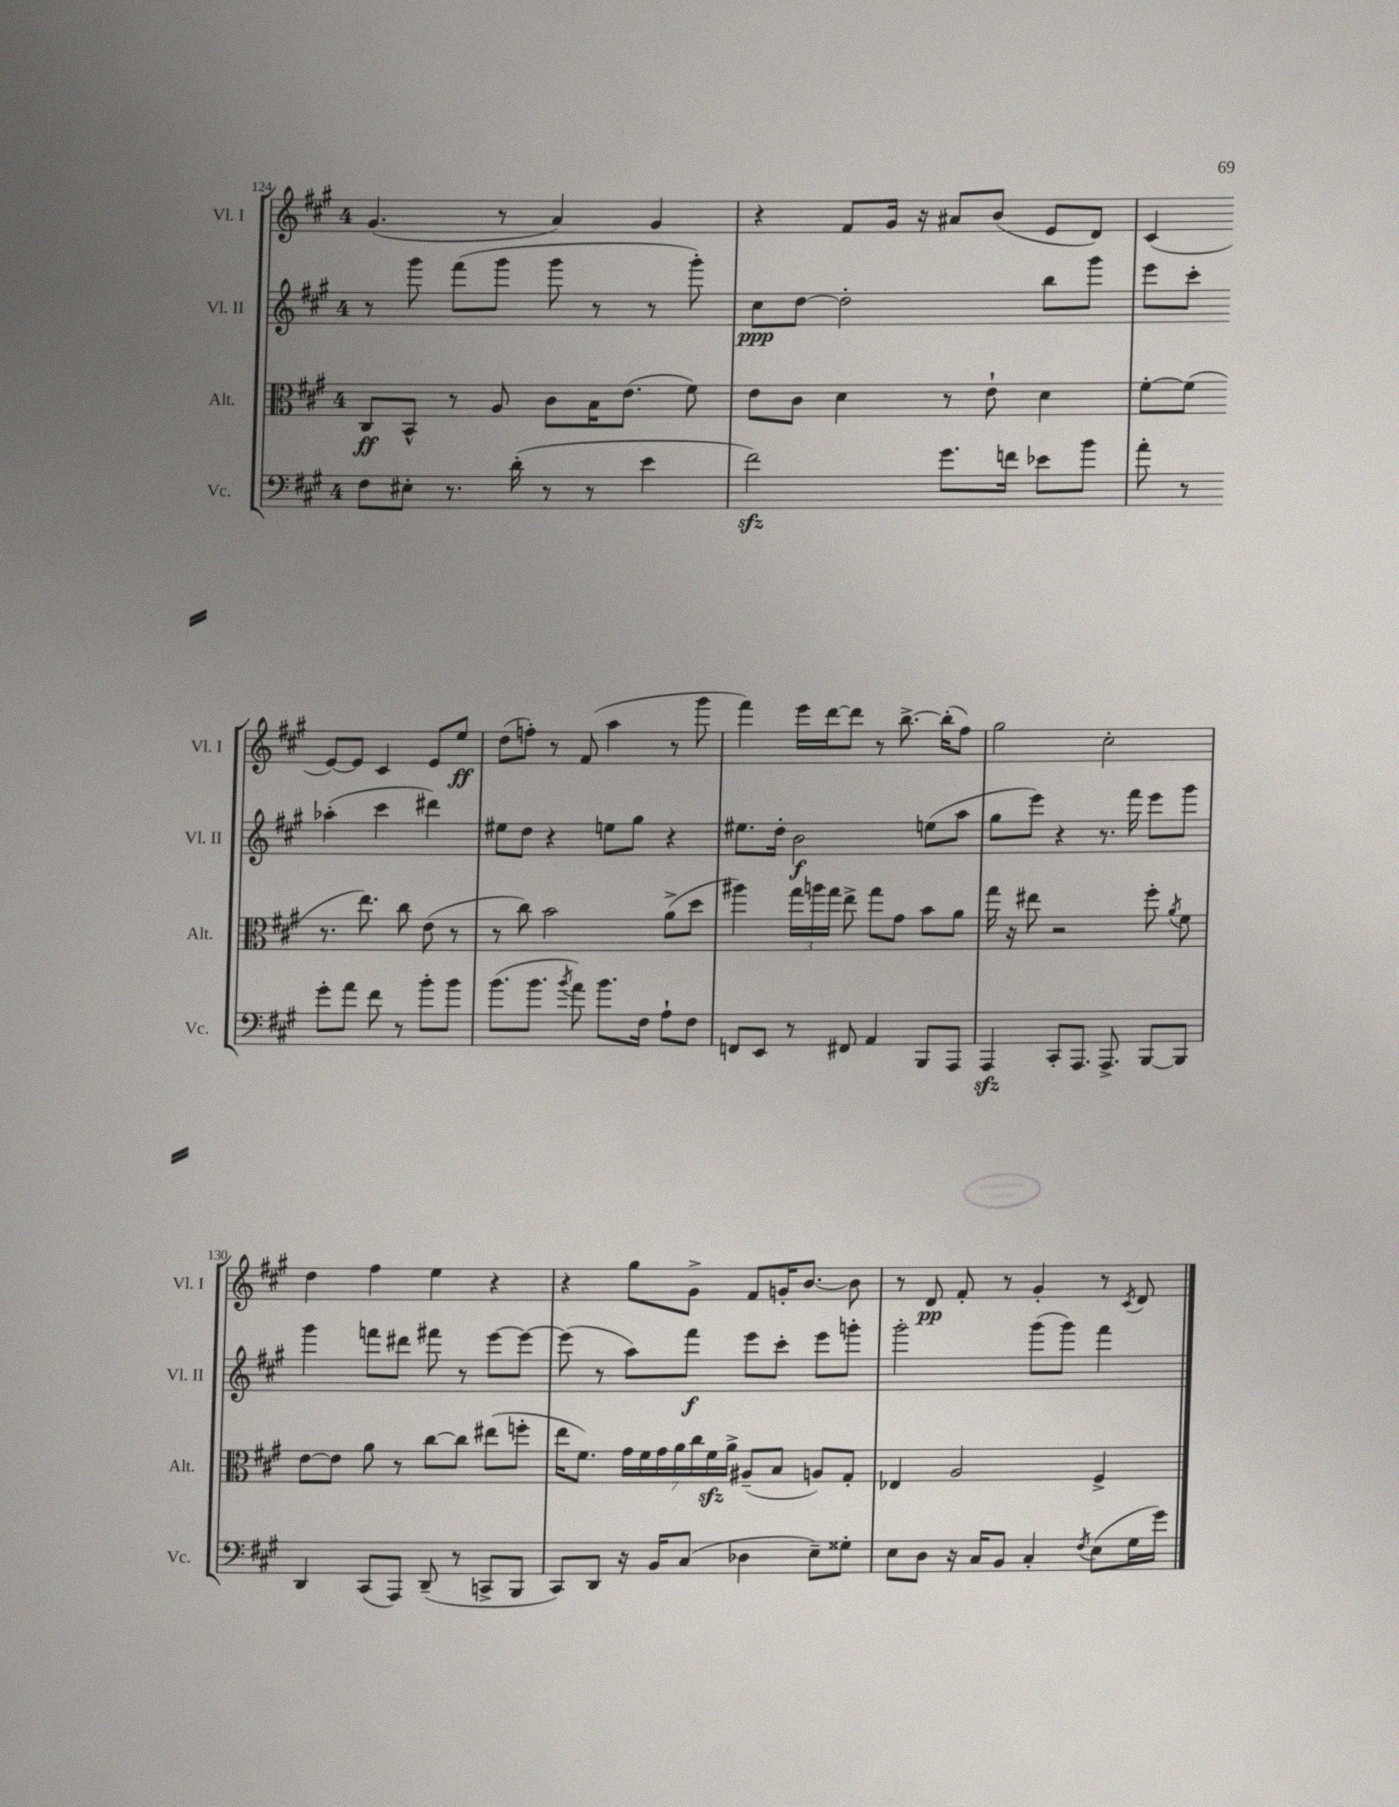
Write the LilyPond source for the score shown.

<<
\new StaffGroup <<
\new Staff = "s0" \with { instrumentName = "Vl. I" shortInstrumentName = "Vl. I" } {
    \clef treble \key a \major \once \override Staff.TimeSignature.style = #'single-digit \time 4/4
    \autoBeamOff gis'4.( r8 a'4) gis'4 |
    r4 fis'8[ gis'16] r16 ais'8[ b'8]( e'8[ d'8]) |
    cis'4( e'8[~) e'8] cis'4 e'8[ e''8]\ff |
    d''8[( f''8]-.) r8 fis'8( a''4 r8 gis'''8 |
    fis'''4) e'''16[ d'''16~ d'''8] r8 b''8.~-> b''16[-.( fis''8]) |
    gis''2 cis''2-. |
    d''4 fis''4 e''4 r4 |
    r4 gis''8[ gis'8]-> fis'8[ g'16-. b'8.]~ b'8 |
    r8 d'8\pp fis'8-. r8 gis'4-. r8 \acciaccatura { cis'8 } d'8 \bar "|." |
}
\new Staff = "s1" \with { instrumentName = "Vl. II" shortInstrumentName = "Vl. II" } {
    \clef treble \key a \major \once \override Staff.TimeSignature.style = #'single-digit \time 4/4
    \autoBeamOff r8 gis'''8 fis'''8[( gis'''8] gis'''8 r8 r8 gis'''8-.) |
    cis''8[\ppp d''8]~ d''2-. b''8[ gis'''8] |
    e'''8[ cis'''8]-. aes''4-.( cis'''4 dis'''4) |
    eis''8[ d''8] r4 e''8[ gis''8] r4 |
    eis''8.[ d''16]-. b'2\f e''8[( a''8] |
    gis''8[ e'''8]) r4 r8. fis'''16 e'''8[ gis'''8] |
    gis'''4 f'''8[ dis'''8] fis'''8 r8 e'''8[~ e'''8]~ |
    e'''8( r8 a''8[) fis'''8]\f e'''8[ cis'''8]-. e'''8[ g'''8]-. |
    gis'''2-. gis'''8[( gis'''8]) fis'''4 \bar "|." |
}
\new Staff = "s2" \with { instrumentName = "Alt." shortInstrumentName = "Alt." } {
    \clef alto \key a \major \once \override Staff.TimeSignature.style = #'single-digit \time 4/4
    \autoBeamOff cis8[\ff b,8]-^ r8 a8 cis'8[ b16 e'8.]( fis'8) |
    e'8[ cis'8] d'4 r8 e'8-! d'4 |
    fis'8[~-. fis'8]( r8. e''8.) cis''8 e'8( r8 |
    r8 cis''8) b'2 a'8[->( d''8] |
    ais''4) \tuplet 3/2 { gis''16[ a''16 gis''16] } e''8-> gis''8[ gis'8] b'8[ a'8] |
    gis''16 r16 eis''8 r2 fis''8-. \acciaccatura { a'8 } fis'8 |
    e'8[~ e'8] a'8 r8 cis''8[~ cis''8] eis''8[( f''8]-. |
    e''16[ fis'8.]) \tuplet 7/4 { gis'16[ fis'16 gis'16 a'16 cis''16 fis'16\sfz a'16]-> } ais8[--( b8] a8[) gis8]-. |
    ees4 a2 fis4-> \bar "|." |
}
\new Staff = "s3" \with { instrumentName = "Vc." shortInstrumentName = "Vc." } {
    \clef bass \key a \major \once \override Staff.TimeSignature.style = #'single-digit \time 4/4
    \autoBeamOff fis8[ eis8]-. r8. d'16-.( r8 r8 e'4 |
    fis'2\sfz) gis'8.[ f'16] ees'8[ b'8] |
    a'8-. r8 gis'8[-. a'8] fis'8 r8 b'8[-. b'8] |
    b'8.[( b'8.] \acciaccatura { b'8 } a'8) b'8.[ fis16] a8[-! fis8] |
    f,8[ e,8] r8 fis,8 a,4 b,,8[ a,,8] |
    a,,4\sfz cis,8[-. a,,8.] a,,8.-> b,,8[~ b,,8] |
    d,4 cis,8[( a,,8]) d,8--( r8 c,8[-> b,,8] |
    cis,8[) d,8] r16 b,16[ cis8]( des4 e8[--) gisis8]-. |
    e8[ d8] r16 cis16[ b,8] cis4-. \acciaccatura { fis8 } e8[( gis16 gis'16]) \bar "|." |
}
>>
>>
\layout { \context { \Score currentBarNumber = #124 } }
